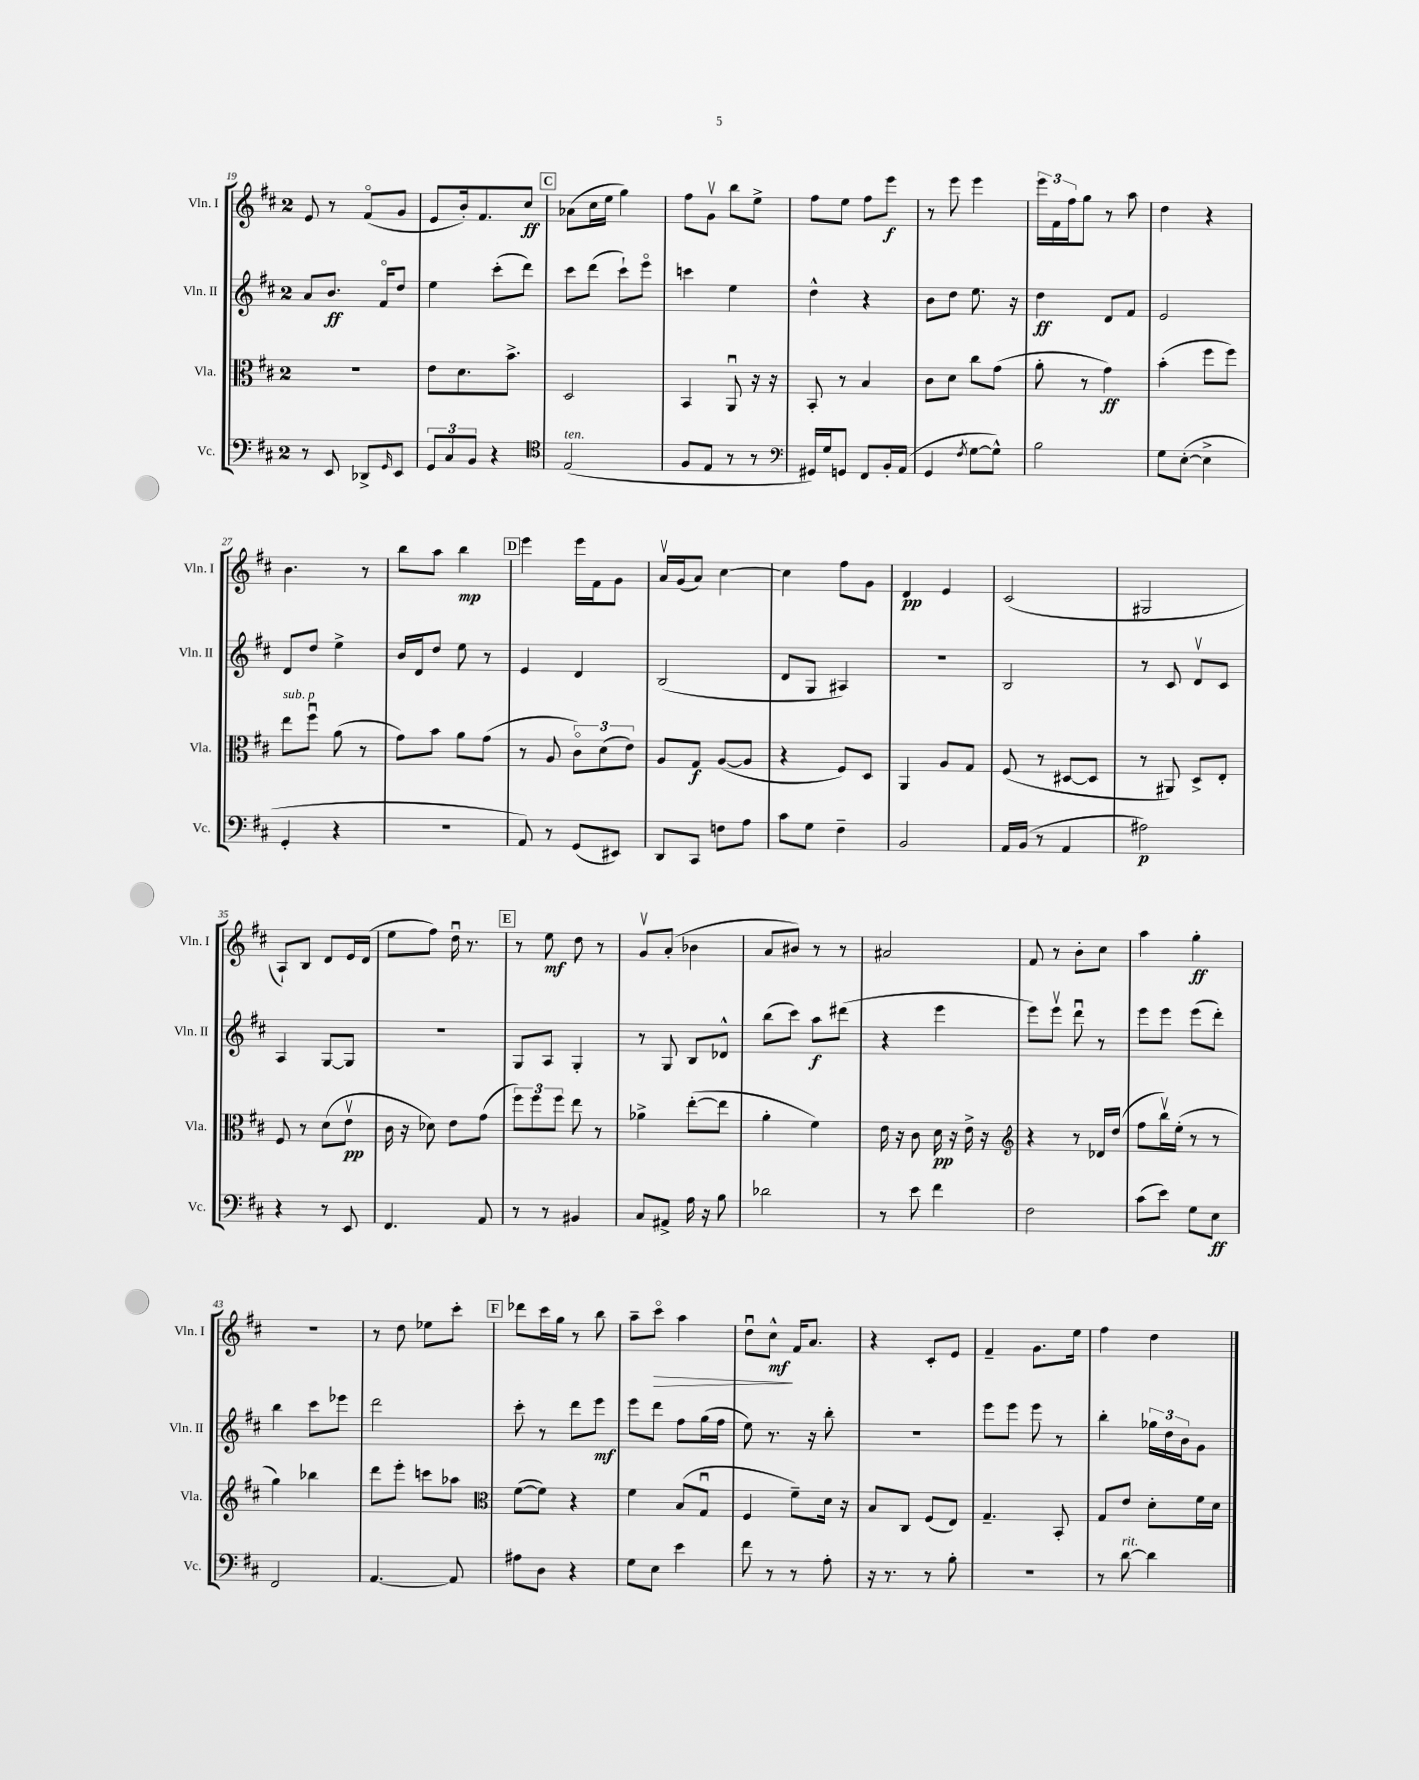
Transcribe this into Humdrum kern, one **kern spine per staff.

**kern	**kern	**kern	**kern
*staff4	*staff3	*staff2	*staff1
*clefF4	*clefC3	*clefG2	*clefG2
*k[f#c#]	*k[f#c#]	*k[f#c#]	*k[f#c#]
*M2/4	*M2/4	*M2/4	*M2/4
8r	2r	8a	8e
8EE	.	8.b	8r
8DD-^	.	.	(8f#o
.	.	16f#o	.
16qqGG	.	.	.
8EE	.	8dd	8g
=	=	=	=
12GG	8e	4ee	8e
12C#	.	.	.
.	8.d	.	16b')
12BB	.	.	.
.	.	.	8.f#
4r	.	(8ccc#'	.
.	8.b^	.	.
.	.	8ddd)	8cc#
=	=	=	=
*clefC4	*	*	*
(2E	2D	8ccc#	(8a-
.	.	(8ddd	16cc#
.	.	.	16ee
.	.	8ccc#`)	4gg)
.	.	8eeeo	.
=	=	=	=
8F#	4BB	4ccc	8ff#
8E	.	.	8gv
8r	8AAu	4ee	8bb
8r	16r	.	8ee^
.	16r	.	.
=	=	=	=
*clefF4	*	*	*
16GG#)	8BB'	4dd^^	8ff#
16G	.	.	.
8GG	8r	.	8ee
8FF#	4B	4r	8ff#
16BB'	.	.	8eee
(16AA	.	.	.
=	=	=	=
4GG	8c#	8b	8r
.	8d	8dd	8eee
8qF#	.	.	.
[8G	8cc#	8.ee	4eee
8G^^])	(8g	.	.
.	.	16r	.
=	=	=	=
2B	8a'	4dd	24eee
.	.	.	24f#
.	.	.	24ff#
.	8r	.	8gg
.	4g)	8d	8r
.	.	8f#	8aa
=	=	=	=
8G	(4b'	2e	4dd
([8E'	.	.	.
4E^]	8ff#	.	4r
.	8ff#)	.	.
=	=	=	=
4GG'	8ee	8d	4.b
.	8ff#u	8dd	.
4r	(8a	4ee^	.
.	8r	.	8r
=	=	=	=
2r	8g)	16b	8bb
.	.	16d	.
.	8b	8dd	8aa
.	8a	8ee	4bb
.	(8g	8r	.
=	=	=	=
8AA)	8r	4e	4eee
8r	8A	.	.
(8GG	12c#o)	4d	16eee
.	.	.	16f#
.	(12d	.	.
8EE#)	.	.	8g
.	12e)	.	.
=	=	=	=
8DD	8A	(2B	16av
.	.	.	(16g
8CC#	8G	.	8a)
8F	([8A	.	[4cc#
8A	8A]	.	.
=	=	=	=
8c#	4r	8d	4cc#]
8G	.	8G	.
4F#~	8F#)	4A#)	8ff#
.	8D	.	8g
=	=	=	=
2BB	4AA	2r	4d
.	8A	.	4e
.	8G	.	.
=	=	=	=
16AA	(8F#	2B	(2c#
(16BB	.	.	.
8r	8r	.	.
4AA	[8D#	.	.
.	8D#]	.	.
=	=	=	=
2A#)	8r	8r	2G#
.	8AA#)	8c#	.
.	8D^	8dv	.
.	8E'	8c#	.
=	=	=	=
4r	8F#	4A	8A`)
.	8r	.	8B
8r	(8d	[8G	8d
8EE	8ev	8G]	16e
.	.	.	(16d
=	=	=	=
4.FF#	16c#	2r	8ee
.	16r	.	.
.	8d-)	.	8ff#)
.	8e	.	16ddu
.	.	.	8.r
8AA	(8g	.	.
=	=	=	=
8r	12ff#)	8G	8r
.	12ff#	.	.
8r	.	8A	8ee
.	12ff#	.	.
4BB#	8ee	4G'	8dd
.	8r	.	8r
=	=	=	=
8C#	4a-^	8r	8gv
8AA#^	.	8G	(8a'
16A	([8ee'	8B	4b-
16r	.	.	.
8B	8ee]	8d-^^	.
=	=	=	=
2d-	4a'	(8bb	8a
.	.	8ccc#)	8b#)
.	4f#)	8aa	8r
.	.	(8ddd#	8r
=	=	=	=
8r	16e	4r	2a#
.	16r	.	.
8e	8c#	.	.
4f#	16d	4eee	.
.	16r	.	.
.	16e^	.	.
.	16r	.	.
=	=	=	=
*	*clefG2	*	*
2F#	4r	8eee)	8f#
.	.	8eeev	8r
.	8r	8dddu	8b'
.	16d-	8r	8cc#
.	(16dd	.	.
=	=	=	=
(8c#	8ff#	8eee	4aa
8e)	16bbv)	8eee	.
.	(16ee'	.	.
8G	8r	(8eee	4gg'
8E	8r	8ddd')	.
=	=	=	=
2FF#	4gg)	4bb	2r
.	4bb-	8ccc#	.
.	.	8eee-	.
=	=	=	=
[4.AA	8ddd	2ddd	8r
.	8eee'	.	8dd
.	8ccc	.	8ee-
8AA]	8aa-	.	8ccc#'
=	=	=	=
*	*clefC3	*	*
8A#	([8f#	8ccc#'	8ddd-
8D	8f#])	8r	16ccc#
.	.	.	16gg
4r	4r	8ddd	8r
.	.	8eee	8bb
=	=	=	=
8G	4f#	8eee	8aa~
8E	.	8ddd	8ccc#o
4e	(8B	8ff#	4aa
.	8Gu	(16gg	.
.	.	16ff#	.
=	=	=	=
8f#	4F#	8ee)	8ddu
8r	.	8.r	8cc#^^
8r	8f#~)	.	16f#
.	.	16r	8.a
8A'	16d	8bb'	.
.	16r	.	.
=	=	=	=
16r	8B	2r	4r
8.r	.	.	.
.	8C#	.	.
8r	(8F#	.	8c#'
8B'	8E)	.	8e
=	=	=	=
2r	4.G~	8eee	4f#~
.	.	8eee	.
.	.	8eee	8.g
.	8BB'	8r	.
.	.	.	16ee
=	=	=	=
8r	8G	4bb'	4ff#
[8d	8e	.	.
4d]	8d'	24gg-	4dd
.	.	24dd	.
.	.	24b	.
.	16f#	8g	.
.	16d	.	.
==	==	==	==
*-	*-	*-	*-
